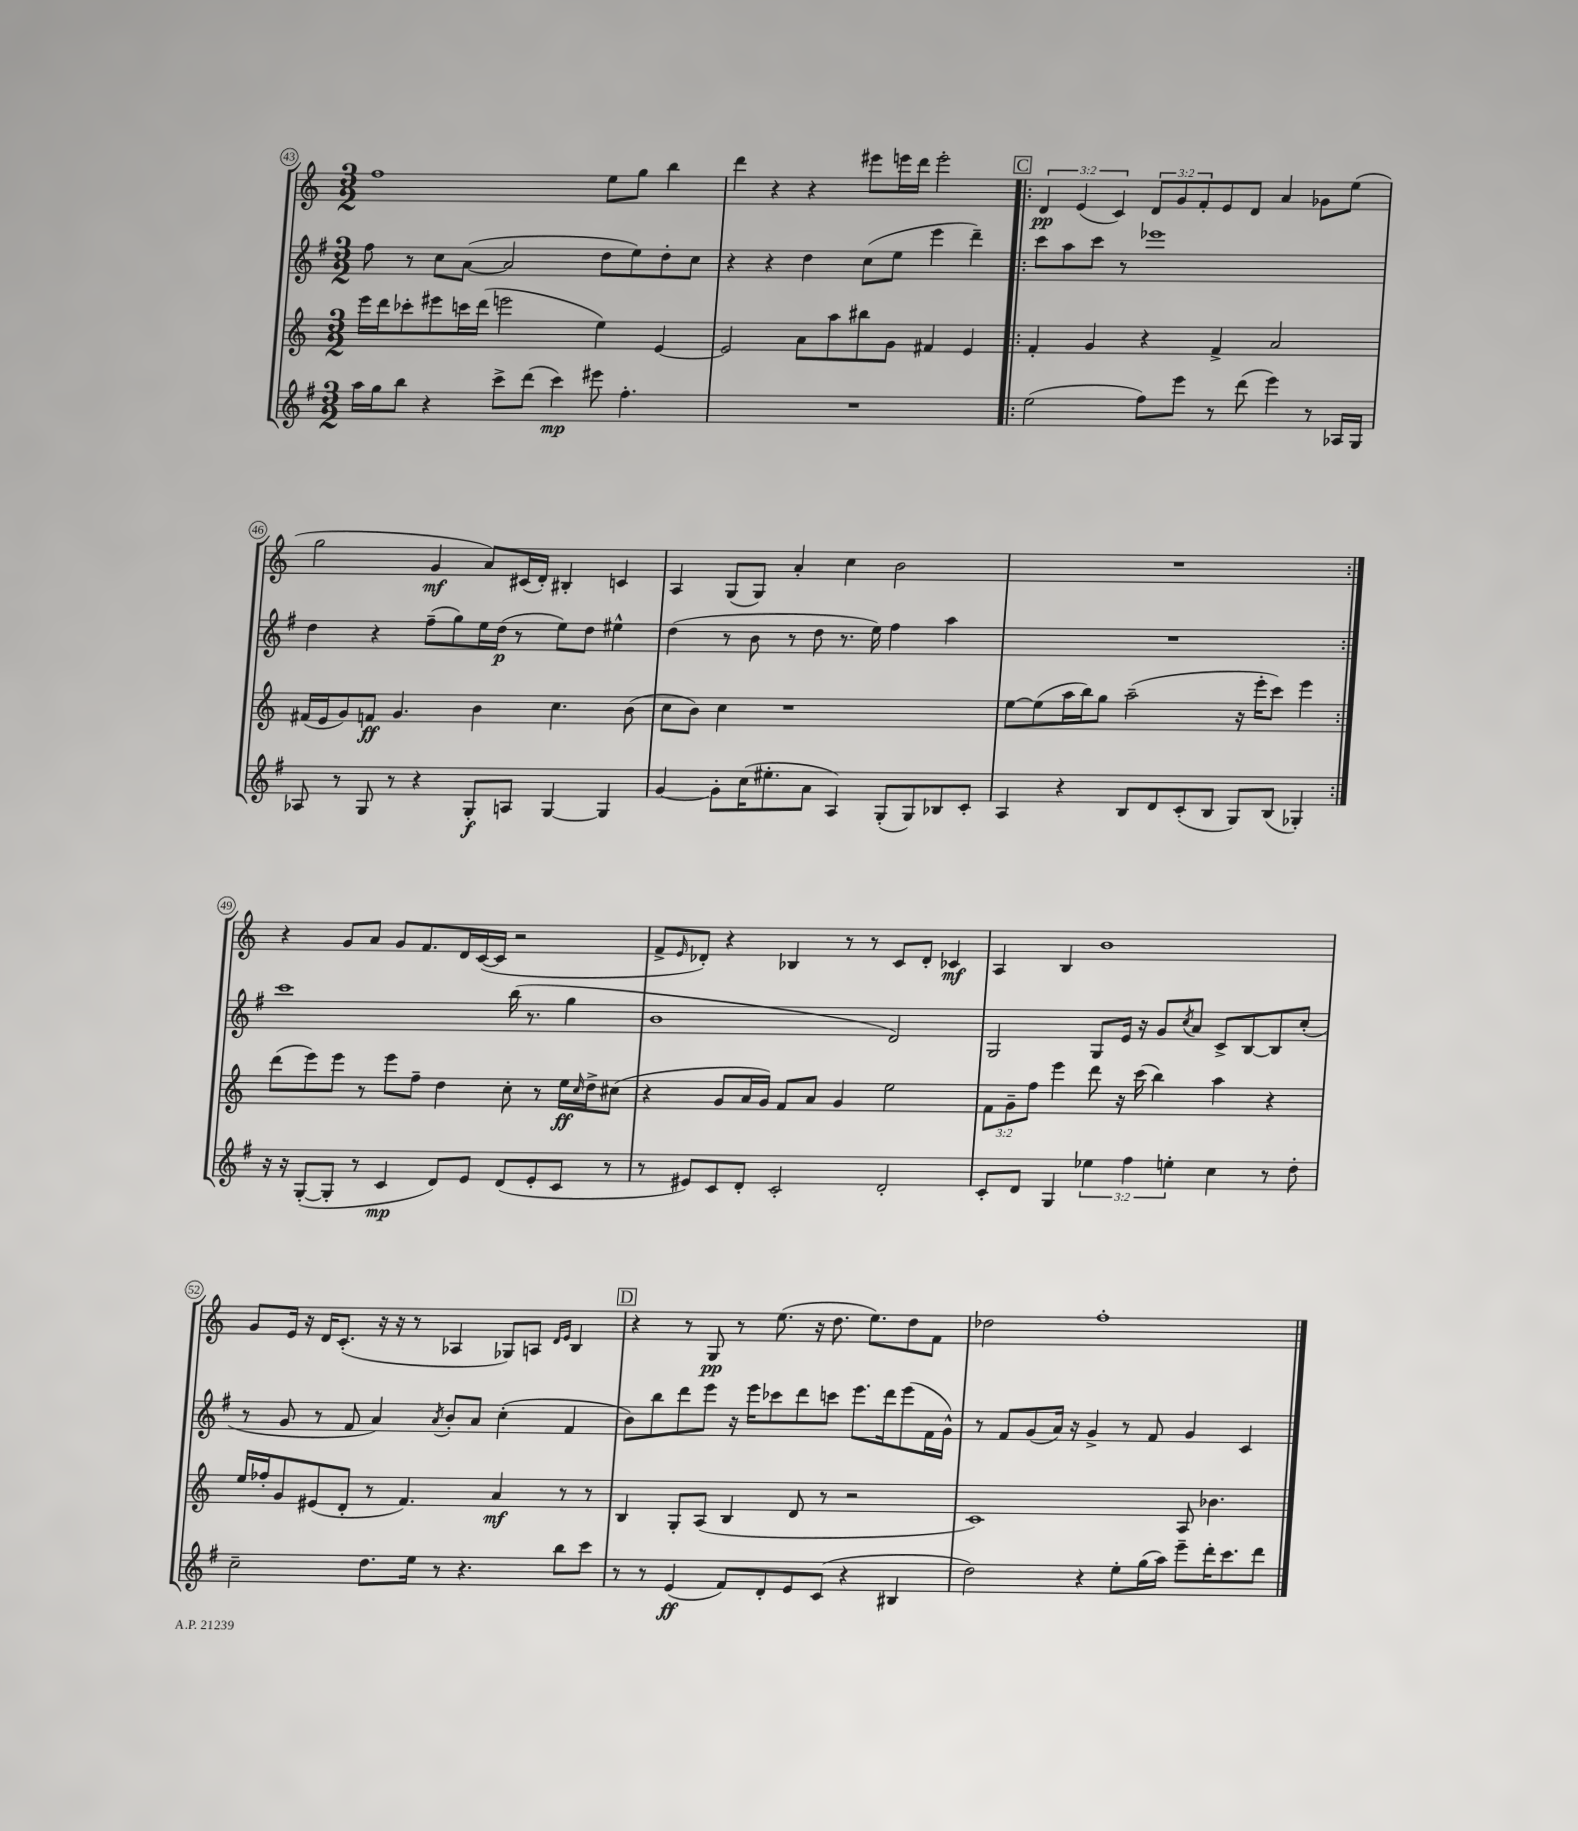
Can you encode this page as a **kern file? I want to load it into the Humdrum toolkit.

**kern	**dynam	**kern	**dynam	**kern	**dynam	**kern	**dynam
*part4	*part4	*part3	*part3	*part2	*part2	*part1	*part1
*staff4	*staff4	*staff3	*staff3	*staff2	*staff2	*staff1	*staff1
*clefG2	*	*clefG2	*	*clefG2	*	*clefG2	*
*k[f#]	*	*k[]	*	*k[f#]	*	*k[]	*
*M3/2	*	*M3/2	*	*M3/2	*	*M3/2	*
=43	=43	=43	=43	=43	=43	=43	=43
16aa\LL	.	16eee\LL	.	8ff#\	.	1ff	.
16gg\J	.	16ddd\J	.	.	.	.	.
8bb\J	.	8ccc-X'\	.	8r	.	.	.
4r	.	8eee#X\	.	8cc\L	.	.	.
.	.	16cccn\L	.	([8a\J	.	.	.
.	.	(16ddd\JJ	.	.	.	.	.
8ccc^\L	.	2eeen\	.	2a/]	.	.	.
(8ddd\J	.	.	.	.	.	.	.
4ccc\)	mp	.	.	.	.	.	.
8eee#X\	.	4ee\)	.	8dd\L	.	8ee\L	.
4.ff#'\	.	.	.	8ee\)	.	8gg\J	.
.	.	[4e/	.	8dd'\	.	4bb\	.
.	.	.	.	8cc\J	.	.	.
=44	=44	=44	=44	=44	=44	=44	=44
1.r	.	2e/]	.	4r	.	4ddd\	.
.	.	.	.	4r	.	4r	.
.	.	8a\L	.	4dd\	.	4r	.
.	.	8aa\	.	.	.	.	.
.	.	8bb#X\	.	(8cc\L	.	8eee#X\L	.
.	.	8g\J	.	8ee\J	.	16eeen\L	.
.	.	.	.	.	.	16ddd\JJ	.
.	.	4f#X/	.	4eee\	.	2eee'\	.
.	.	4e/	.	4ddd~\)	.	.	.
!!LO:REH:place=s1:t=C
=45!|:	=45!|:	=45!|:	=45!|:	=45!|:	=45!|:	=45!|:	=45!|:
(2ee\	.	4f'/	.	8ccc\L	.	6d/	pp
.	.	.	.	8aa\	.	.	.
.	.	.	.	.	.	(6e/	.
.	.	4g/	.	8ccc\J	.	.	.
.	.	.	.	.	.	6c/)	.
.	.	.	.	8r	.	.	.
8ff#\L)	.	4r	.	1eee-X	.	12d/L	.
.	.	.	.	.	.	12g/	.
8eee\J	.	.	.	.	.	.	.
.	.	.	.	.	.	12f'/	.
8r	.	4f^/	.	.	.	8e/	.
(8ddd\	.	.	.	.	.	8d/J	.
4eee\)	.	2a/	.	.	.	4a/	.
8r	.	.	.	.	.	8g-X\L	.
16A-X/LL	.	.	.	.	.	(8ee\J	.
16G/JJ	.	.	.	.	.	.	.
!!LO:LB:g=z
=46	=46	=46	=46	=46	=46	=46	=46
8A-X/	.	(16f#X/LL	.	4dd\	.	2gg\	.
.	.	16e/J	.	.	.	.	.
8r	.	8g/)	.	.	.	.	.
8G/	.	8fn/J	ff	4r	.	.	.
8r	.	4.g/	.	.	.	.	.
4r	.	.	.	(8ff#~\L	.	4g/	mf
.	.	.	.	8gg\)	.	.	.
8G'/L	f	4b\	.	16ee\L	.	8a/L)	.
.	.	.	.	(16dd\JJ	p	.	.
8An/J	.	.	.	8r	.	(16c#X/L	.
.	.	.	.	.	.	16d'/JJ)	.
[4G/	.	4.cc\	.	8ee\L)	.	4B#X'/	.
.	.	.	.	8dd\J	.	.	.
4G/]	.	.	.	4ee#X^^\	.	4cn/	.
.	.	(8b\	.	.	.	.	.
=47	=47	=47	=47	=47	=47	=47	=47
[4g/	.	8cc\L	.	(4dd\	.	4A/	.
.	.	8b\J)	.	.	.	.	.
8g'\L]	.	4cc\	.	8r	.	(8G/L	.
(16cc\K	.	.	.	8b\	.	8G/J)	.
8.ee#X'\	.	.	.	.	.	.	.
.	.	1r	.	8r	.	4a'/	.
8a\J	.	.	.	8dd\	.	.	.
4A/)	.	.	.	8.r	.	4cc\	.
.	.	.	.	16ee\)	.	.	.
(8G'/L	.	.	.	4ff#\	.	2b\	.
8G/)	.	.	.	.	.	.	.
8B-X/	.	.	.	4aa\	.	.	.
8c'/J	.	.	.	.	.	.	.
=48	=48	=48	=48	=48	=48	=48	=48
4A/	.	[8ee\L	.	1.r	.	1.r	.
.	.	(8ee\]	.	.	.	.	.
4r	.	16aa\L	.	.	.	.	.
.	.	16bb\J)	.	.	.	.	.
.	.	8gg\J	.	.	.	.	.
8B/L	.	(2aa~\	.	.	.	.	.
8d/	.	.	.	.	.	.	.
(8c'/	.	.	.	.	.	.	.
8B/J	.	.	.	.	.	.	.
8G/L)	.	16r	.	.	.	.	.
.	.	16eee'\KL	.	.	.	.	.
(8B/J	.	8ccc\J)	.	.	.	.	.
4G-X'/)	.	4eee\	.	.	.	.	.
!!LO:LB:g=z
=49:|!	=49:|!	=49:|!	=49:|!	=49:|!	=49:|!	=49:|!	=49:|!
16r	.	(8ddd\L	.	1ccc	.	4r	.
16r	.	.	.	.	.	.	.
([8G'/L	.	8eee\)	.	.	.	.	.
8G'/J]	.	8eee\J	.	.	.	8g/L	.
8r	.	8r	.	.	.	8a/J	.
4c/	mp	8eee\L	.	.	.	8g/L	.
.	.	8ff~\J	.	.	.	8.f/	.
8d/L)	.	4dd\	.	.	.	.	.
.	.	.	.	.	.	16d/L	.
8e/J	.	.	.	.	.	([16c/	.
.	.	.	.	.	.	16c/JJ]	.
(8d/L	.	8cc'\	.	(16bb\	.	2r	.
.	.	.	.	8.r	.	.	.
8e'/	.	8r	.	.	.	.	.
8c/J	.	16ee\LL	ff	4gg\	.	.	.
.	.	16qqcc/	.	.	.	.	.
.	.	16dd^\J	.	.	.	.	.
8r	.	(8cc#X\J	.	.	.	.	.
=50	=50	=50	=50	=50	=50	=50	=50
8r	.	4r	.	1b	.	8f^/L	.
.	.	.	.	.	.	16qqe/	.
8e#X/L)	.	.	.	.	.	8d-X'/J)	.
8c/	.	8g/L	.	.	.	4r	.
8d'/J	.	16a/L	.	.	.	.	.
.	.	16g/JJ)	.	.	.	.	.
2c'/	.	8f/L	.	.	.	4B-X/	.
.	.	8a/J	.	.	.	.	.
.	.	4g/	.	.	.	8r	.
.	.	.	.	.	.	8r	.
2d'/	.	2ee\	.	2d/)	.	8c/L	.
.	.	.	.	.	.	8d-'/J	.
.	.	.	.	.	.	4c-X/	mf
=51	=51	=51	=51	=51	=51	=51	=51
8c'/L	.	12f\L	.	2G/	.	4A/	.
.	.	12g~\	.	.	.	.	.
8d/J	.	.	.	.	.	.	.
.	.	12ff\J	.	.	.	.	.
4G/	.	4eee\	.	.	.	4B/	.
6ee-X\	.	8ddd\	.	8G/L	.	1b	.
.	.	16r	.	16e/Jk	.	.	.
6ff#\	.	.	.	.	.	.	.
.	.	(16ccc\	.	16r	.	.	.
.	.	4bb\)	.	8g/L	.	.	.
6een'\	.	.	.	.	.	.	.
.	.	.	.	8qcc/	.	.	.
.	.	.	.	8a/J	.	.	.
4cc\	.	4aa\	.	8c^/L	.	.	.
.	.	.	.	[8B/	.	.	.
8r	.	4r	.	8B/]	.	.	.
8dd'\	.	.	.	(8cc'/J	.	.	.
!!LO:LB:g=z
=52	=52	=52	=52	=52	=52	=52	=52
2cc~\	.	16ee/LL	.	8r	.	8g/L	.
.	.	16ff-X'/J	.	.	.	.	.
.	.	8g/	.	8g/	.	16e/Jk	.
.	.	.	.	.	.	16r	.
.	.	(8e#X/	.	8r	.	16d/KL	.
.	.	.	.	.	.	(8.c'/J	.
.	.	8d'/J	.	8f#/	.	.	.
8.dd\L	.	8r	.	4a/)	.	16r	.
.	.	.	.	.	.	16r	.
.	.	4.f/)	.	.	.	8r	.
16ee\Jk	.	.	.	.	.	.	.
.	.	.	.	8qa/	.	.	.
8r	.	.	.	8b'/L	.	4A-X/	.
4.r	.	.	.	8a/J	.	.	.
.	.	4a/	mf	(4cc'\	.	8G-X/L)	.
.	.	.	.	.	.	8An/J	.
.	.	.	.	.	.	16qqd/LL	.
.	.	.	.	.	.	16qqe/JJ	.
8bb\L	.	8r	.	4f#/	.	4B/	.
8ccc\J	.	8r	.	.	.	.	.
!!LO:REH:place=s1:t=D
=53	=53	=53	=53	=53	=53	=53	=53
8r	.	4B/	.	8b\L)	.	4r	.
8r	.	.	.	8bb\	.	.	.
(4e/	ff	8G'/L	.	8ddd\	.	8r	.
.	.	(8A/J	.	8eee\J	.	8G/	pp
8f#/L)	.	4B/	.	16r	.	8r	.
.	.	.	.	16eee\KL	.	.	.
8d'/	.	.	.	8ccc-X\	.	(8.ee\	.
8e/	.	8d/	.	8ddd\	.	.	.
.	.	.	.	.	.	16r	.
(8c/J	.	8r	.	8cccn\J	.	8.dd\	.
4r	.	2r	.	8.eee\L	.	.	.
.	.	.	.	.	.	8.ee\L)	.
.	.	.	.	16ddd\k	.	.	.
4B#X/	.	.	.	(8eee\	.	8dd\	.
.	.	.	.	16f#\L	.	8f\J	.
.	.	.	.	16g^^\JJ)	.	.	.
=54	=54	=54	=54	=54	=54	=54	=54
2dd\)	.	1c)	.	8r	.	2dd-X\	.
.	.	.	.	8f#/L	.	.	.
.	.	.	.	(8g/	.	.	.
.	.	.	.	16a/Jk)	.	.	.
.	.	.	.	16r	.	.	.
4r	.	.	.	4g^/	.	1ff'	.
8ee'\L	.	.	.	8r	.	.	.
(16gg\L	.	.	.	8f#/	.	.	.
16aa\JJ)	.	.	.	.	.	.	.
8eee~\L	.	8A/	.	4g/	.	.	.
16ddd'\K	.	4.b-X\	.	.	.	.	.
8.ccc\	.	.	.	.	.	.	.
.	.	.	.	4c/	.	.	.
8ddd\J	.	.	.	.	.	.	.
==	==	==	==	==	==	==	==
*-	*-	*-	*-	*-	*-	*-	*-
